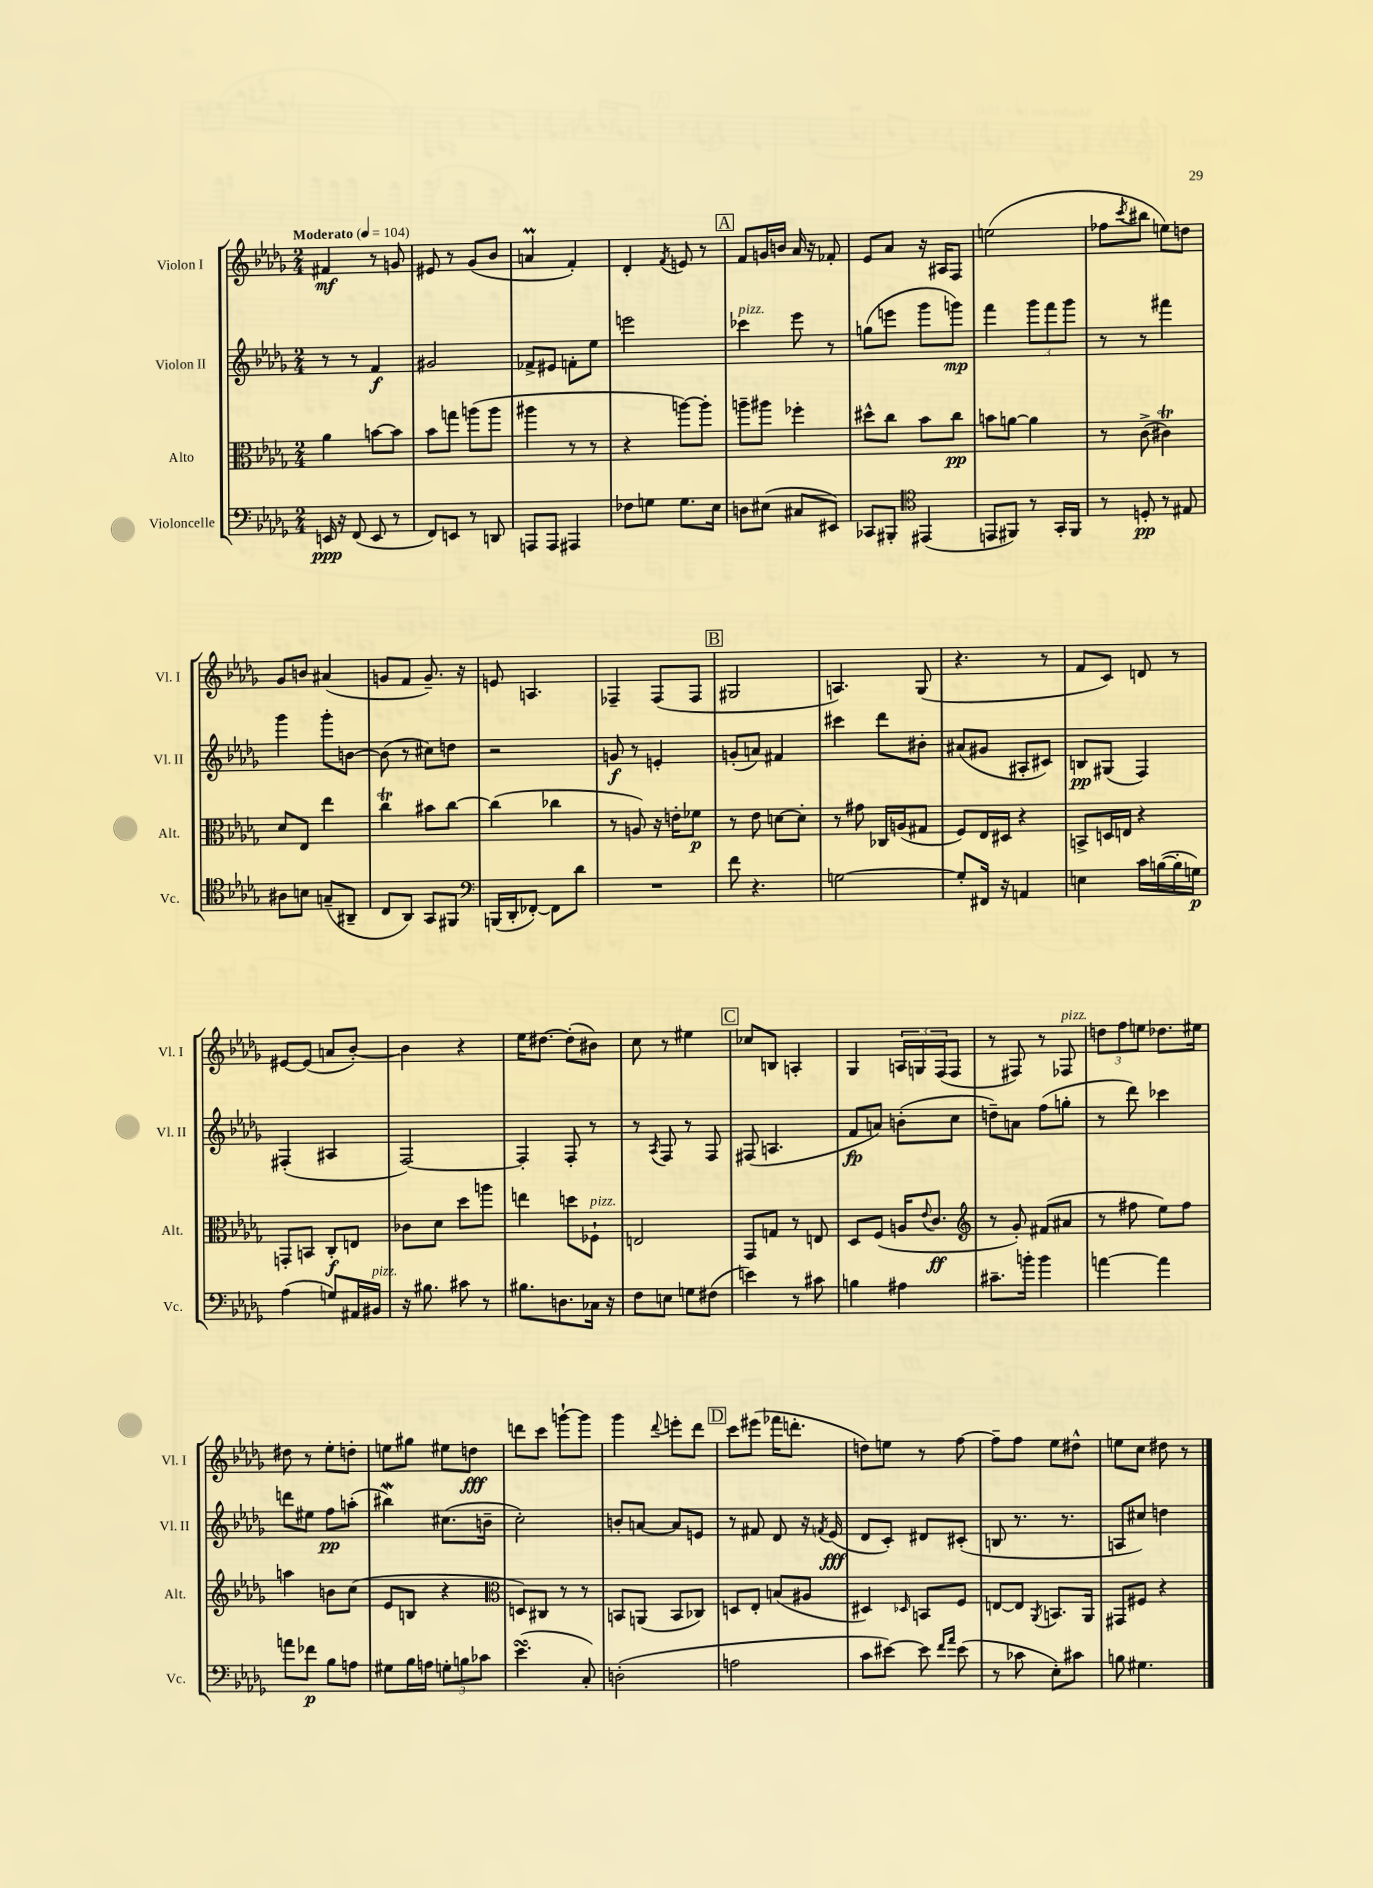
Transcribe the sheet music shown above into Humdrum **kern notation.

**kern	**kern	**kern	**kern
*staff4	*staff3	*staff2	*staff1
*clefF4	*clefC3	*clefG2	*clefG2
*k[b-e-a-d-g-]	*k[b-e-a-d-g-]	*k[b-e-a-d-g-]	*k[b-e-a-d-g-]
*M2/4	*M2/4	*M2/4	*M2/4
*MM104	*MM104	*MM104	*MM104
16EE	4a-	8r	4f#
16r	.	.	.
(8FF	.	8r	.
8EE	[8b	4f	8r
8r	8b]	.	8g
=	=	=	=
8FF)	8b-	2g#	8e#
8EE	8gg	.	8r
8r	(8aa	.	(8g-
8DD	8aa	.	8b-
=	=	=	=
8AAA	4aa#	8f-^	4a
8AAA	.	8e#	.
4AAA#	8r	8f'	4f')
.	8r	8ee-	.
=	=	=	=
8F-	4r	2eee	4d-'
8G	.	.	.
.	.	.	8qf
8.G	[8aa)	.	8e
.	8aa']	.	8r
16E-	.	.	.
=	=	=	=
8D	8aa~	4ccc-	8f
(8E#	8aa#	.	16g
.	.	.	16b
8C#	4ff-'	8eee-	16a-
.	.	.	16r
8EE#)	.	8r	8f-'
=	=	=	=
8CC-	8dd#^^	(8gg	8e-
8BBB#'	8cc	8eee	8a-
*clefC4	*	*	*
(4EE#	8b-	8ggg-	16r
.	.	.	16A#
.	8cc	8ggg)	8F
=	=	=	=
8EE	8b	4fff	(2ee
8FF#)	[8a	.	.
8r	4a]	12ggg-	.
.	.	12fff	.
16GG-'	.	.	.
.	.	12ggg-	.
16FF#	.	.	.
=	=	=	=
8r	8r	8r	8ff-
.	.	.	8qccc
8D'	(8c^	8r	8bb#
8r	4c#)	4fff#	8ee)
8E#	.	.	8dd
=	=	=	=
8A#	8d-	4ggg-	8g-
8B	8E-	.	8b
(8G~	4ee-	8ggg-'	(4a#
8AA#~	.	[8b	.
=	=	=	=
8C	4cc	(8b]	8g
8AA-)	.	8r	8f
8GG-	8b#	8cc#)	8.g~)
8FF#	[8cc	8dd	.
.	.	.	16r
=	=	=	=
*clefF4	*	*	*
(16BBB	(4cc]	2r	8e
16DD-'	.	.	.
[8FF-')	.	.	4.A
8FF-]	4cc-	.	.
8d-	.	.	.
=	=	=	=
2r	8r	8g	4F-~
.	8A)	8r	.
.	16r	4e'	(8F-
.	16e'	.	.
.	8f-	.	8F-
=	=	=	=
8f	8r	(8g'	2G#
4.r	8e-	8a)	.
.	[8d	4f#	.
.	8d']	.	.
=	=	=	=
[2G	8r	4ccc#	4.A)
.	8g#	.	.
.	16C-	8ddd-	.
.	(16A	.	.
.	8G#	8b#'	(8G-
=	=	=	=
8G']	8F)	(8a#	4.r
16FF#	16E-	8g#	.
16r	16D#	.	.
4AA	4r	8A#'	.
.	.	8c#)	8r
=	=	=	=
4E	8BB^	8B	8f
.	16D	(8G#	8c)
.	16E	.	.
16c	4r	4F)	8d
([16B	.	.	.
16B']	.	.	8r
16G)	.	.	.
=	=	=	=
(4A-	8GG'	(4F#'	[8e#
.	8BB	.	(8e#]
8G)	8C'	4A#	8a
16AA#	8E	.	[8b-')
16BB#	.	.	.
=	=	=	=
16r	8c-	[2F)	4b-]
8.B#	.	.	.
.	8d-	.	.
8c#	8dd-	.	4r
8r	8aa	.	.
=	=	=	=
8.B#	4ee	4F']	16ee-
.	.	.	[8.dd#
8.D	.	.	.
.	8dd	8F'	(8dd#']
16C-	8F-`	8r	8b#)
16r	.	.	.
=	=	=	=
8F	2E	8r	8cc
.	.	8qA-	.
8E	.	8F	8r
8G	.	8r	4ee#
(8F#	.	8F	.
=	=	=	=
4e)	8GG-	(8F#	8cc-
.	8G	4.A	8B
8r	8r	.	4A'
8c#	8E	.	.
=	=	=	=
4B	8D-	8f	4G-
.	(8F	8a)	.
4A#	16A	(8b'	24A
.	.	.	24G
.	8qqe-	.	.
.	8.c	.	.
.	.	.	(24F
.	.	8cc	8F
=	=	=	=
*	*clefG2	*	*
8.c#~	8r	8dd~)	8r
.	8g-')	8a	8F#)
16b'	.	.	.
4b	(8f#	(8ff	8r
.	8a#	8gg'	8F-
=	=	=	=
[4a	8r	8r	12dd
.	.	.	12ff
.	8ff#	8ddd-)	.
.	.	.	12ee
4a]	8ee-)	4ccc-	8.dd-
.	8ff#	.	.
.	.	.	16ee#
=	=	=	=
8a	4aa	8ddd	8dd#
8f-	.	8ee#	8r
8B-	8b	8ff	8ee-'
8A	(8cc	(8aa'	8dd'
=	=	=	=
8G#	8e-	4bb#)	8ee
16B-	8B	.	8gg#
16A	.	.	.
12G'	4r	(8.cc#	8ee#
12B	.	.	.
.	.	.	8dd
12c-	.	.	.
.	.	16b~	.
=	=	=	=
*	*clefC3	*	*
(4.e-	8D)	2cc')	8ddd
.	8C#	.	8ccc
.	8r	.	[8ggg`
8C')	8r	.	8ggg]
=	=	=	=
(2D'	8BB	8b'	4ggg-
.	(8AA	[8a	.
.	.	.	8qqddd-
.	8BB	8a]	8eee'
.	8C-)	8e	8ddd-
=	=	=	=
2A	8D	8r	8ccc
.	8E-'	8f#	(8eee#
.	(8B	8d-	16fff-
.	.	.	8.ddd'
.	8A#	16r	.
.	.	8qf	.
.	.	(16e-	.
=	=	=	=
8c	4D#)	8d-	8dd)
[8e#)	.	8c')	8ee
.	16qqD-	.	.
8e#]	8BB	8d#	8r
16qqf	.	.	.
16qqa-	.	.	.
(8e#	8F	(8c#'	[8ff
=	=	=	=
8r	[8E	8B	8ff~]
8c-	8E]	8.r	8ff
.	8qAA-	.	.
8E-')	8.BB	.	8ee-
.	.	8.r	.
8c#	.	.	8dd#^^
.	16AA-	.	.
=	=	=	=
8B	8GG#	8A	8ee
4.G#	8F#	8cc#)	8cc
.	4r	4dd	8dd#
.	.	.	8r
==	==	==	==
*-	*-	*-	*-
